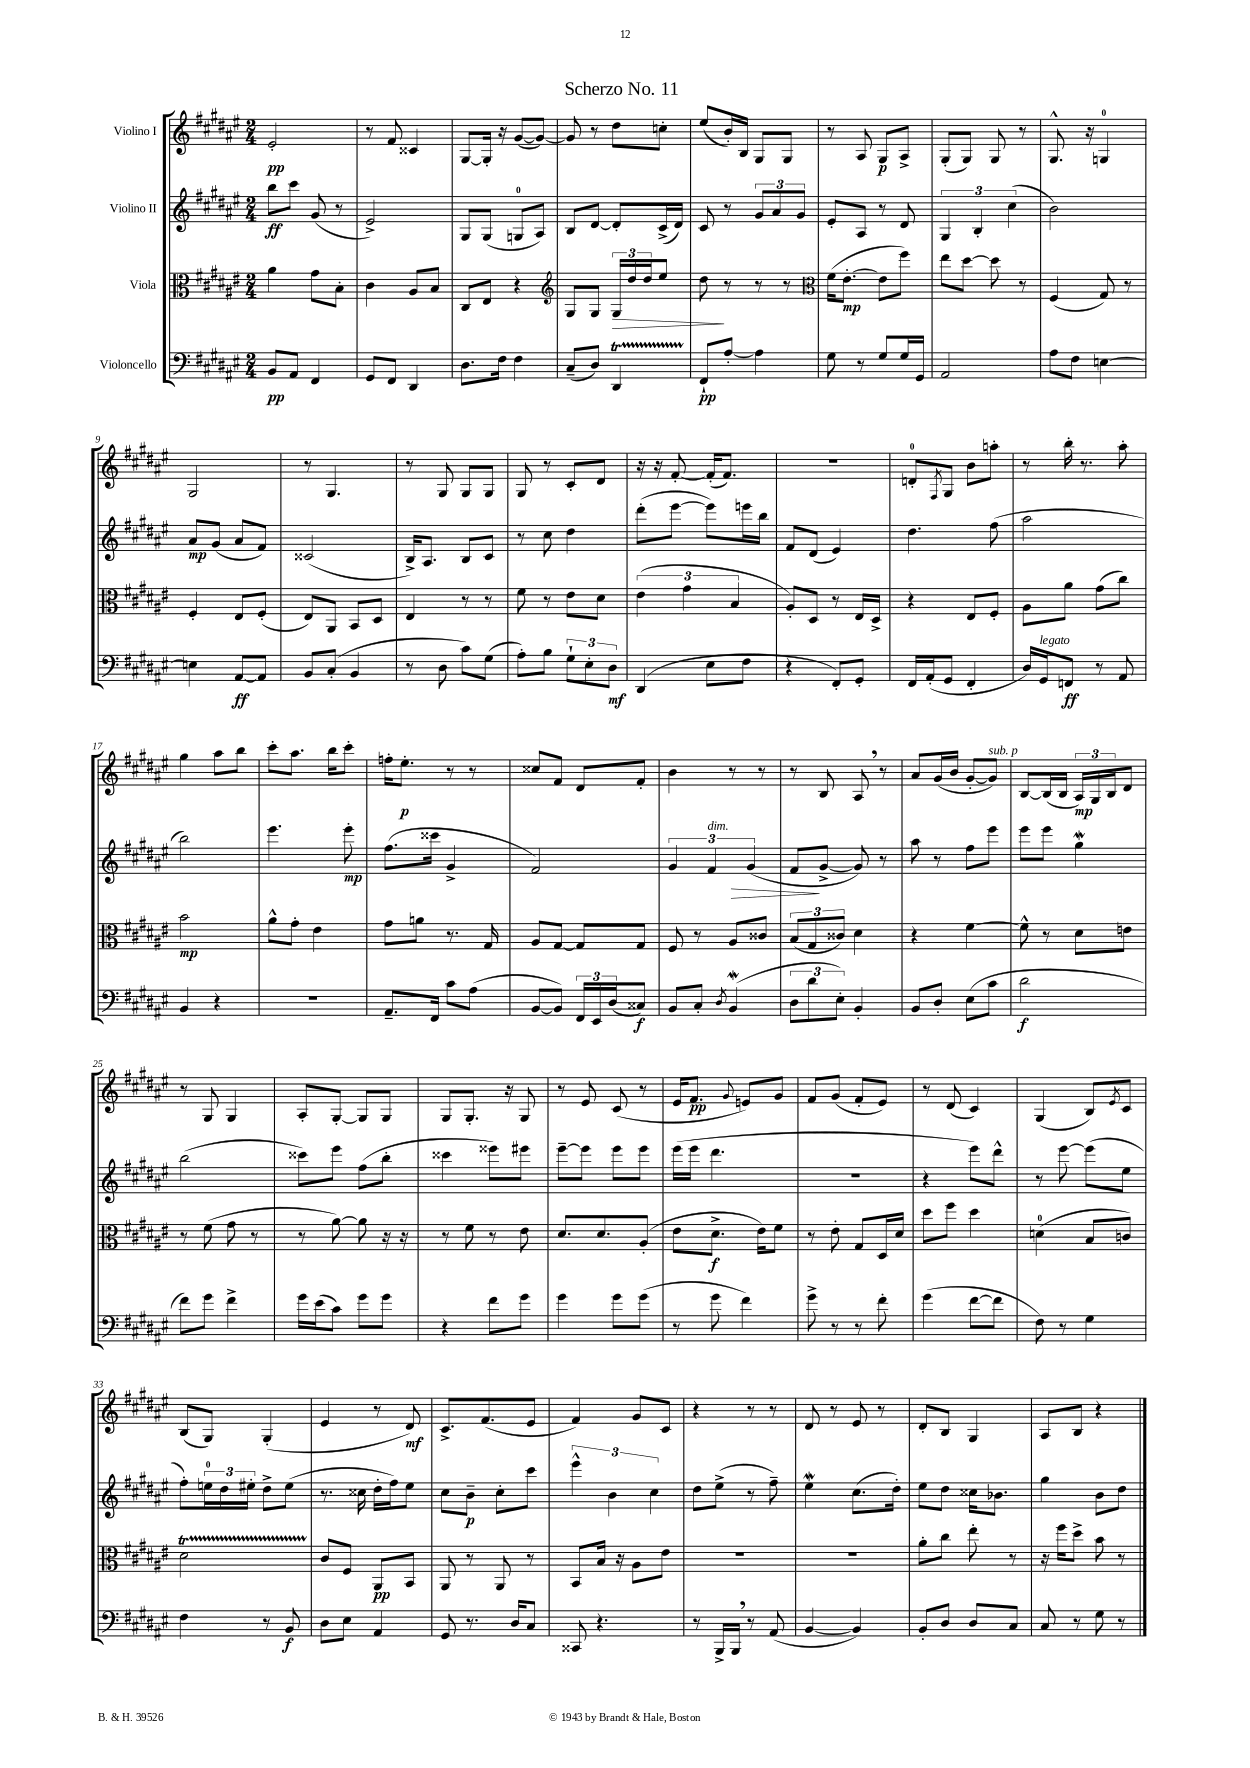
\header { title = "Scherzo No. 11" }
<<
\new StaffGroup <<
\new Staff = "s0" \with { instrumentName = "Violino I" } {
    \clef treble \key fis \major \numericTimeSignature \time 2/4
    eis'2-.\pp |
    r8 fis'8 cisis'4 |
    gis8~ gis16-. r16 gis'8~( gis'8~) |
    gis'8 r8 dis''8 c''8-. |
    eis''8( b'16-.) b16 gis8 gis8 |
    r8 ais8 gis8\p ais8-> |
    gis8-.( gis8) gis8 r8 |
    gis8.-^ r16 g4-0 |
    gis2 |
    r8 gis4. |
    r8 gis8 gis8 gis8 |
    gis8 r8 cis'8-. dis'8 |
    r16 r16 fis'8~-. fis'16-.( fis'8.) |
    R2 |
    d'8-0-. \acciaccatura { fis8 } gis8 b'8 a''8-. |
    r8 b''16-. r8. ais''8-. |
    gis''4 ais''8 b''8 |
    cis'''8-. ais''8. b''16 cis'''8-. |
    f''16-. eis''8.-.\p r8 r8 |
    cisis''8 fis'8 dis'8 fis'8-. |
    b'4 r8 r8 |
    r8 b8 ais8 \breathe r8 |
    ais'8 gis'16( b'16 gis'8~-. gis'8^\markup { \italic "sub. p" }) |
    b8~ b16( b16 \tuplet 3/2 { ais16\mp) gis16 b16 } dis'8 |
    r8 gis8 gis4 |
    ais8-. gis8~-. gis8 gis8 |
    gis8 gis8.-. r16 gis8 |
    r8 eis'8 cis'8( r8 |
    eis'16 fis'8.\pp \appoggiatura { gis'8 } e'8) gis'8 |
    fis'8 gis'8( fis'8-. eis'8) |
    r8 dis'8( cis'4) |
    gis4( b8) \acciaccatura { eis'8 } cis'8 |
    b8( gis8) gis4-.( |
    eis'4 r8 dis'8\mf) |
    cis'8.-> fis'8.( eis'8 |
    fis'4) gis'8 cis'8 |
    r4 r8 r8 |
    dis'8 r8 eis'8 r8 |
    dis'8-. b8 gis4 |
    ais8 b8 r4 \bar "|." |
}
\new Staff = "s1" \with { instrumentName = "Violino II" } {
    \clef treble \key fis \major \numericTimeSignature \time 2/4
    b''8\ff cis'''8 gis'8( r8 |
    eis'2->) |
    gis8 gis8( g8-0 ais8) |
    b8 dis'8~ dis'8-. cis'16->( dis'16) |
    cis'8 r8 \tuplet 3/2 { gis'8 ais'8 gis'8 } |
    eis'8-. ais8 r8 dis'8 |
    \tuplet 3/2 { gis4 b4-. cis''4( } |
    b'2) |
    ais'8\mp gis'8( ais'8 fis'8) |
    cisis'2( |
    b16->) ais8. b8 cis'8 |
    r8 cis''8 dis''4 |
    dis'''8-.( eis'''8~ eis'''8) e'''16 b''16 |
    fis'8 dis'8( eis'4) |
    dis''4. fis''8( |
    ais''2 |
    b''2) |
    eis'''4. eis'''8-.\mp |
    fis''8.( cisis'''16 gis'4-> |
    fis'2) |
    \tuplet 3/2 { gis'4 fis'4\>^\markup { \italic "dim." } gis'4( } |
    fis'8\! gis'8~-> gis'8) r8 |
    ais''8 r8 fis''8 eis'''8 |
    eis'''8 eis'''8 gis''4\mordent |
    b''2( |
    cisis'''8) eis'''8 fis''8( b''8-. |
    cisis'''4 eisis'''8) eis'''8 |
    eis'''8~-- eis'''8 eis'''8 eis'''8 |
    eis'''16( eis'''16 dis'''4. |
    r2 |
    r4 eis'''8) dis'''8-^ |
    r8 eis'''8~ eis'''8( eis''8 |
    fis''8-.) \tuplet 3/2 { e''16-0 dis''16 eis''16-. } dis''8-> eis''8( |
    r8. cisis''16 dis''16-. fis''16) eis''8 |
    cis''8 b'8--\p cis''8-. cis'''8 |
    \tuplet 3/2 { eis'''4-^ b'4 cis''4 } |
    dis''8 eis''8->( r8 fis''8--) |
    eis''4\mordent cis''8.( dis''16-.) |
    eis''8 dis''8 cisis''16 bes'8. |
    gis''4 b'8 dis''8 \bar "|." |
}
\new Staff = "s2" \with { instrumentName = "Viola" } {
    \clef alto \key fis \major \numericTimeSignature \time 2/4
    ais'4 gis'8 b8-. |
    cis'4 ais8 b8 |
    cis8 eis8 r4 |
    \clef treble gis8 gis8 \tuplet 3/2 { gis16\> dis''16 dis''16 } eis''8 |
    dis''8\! r8 r8 r8 |
    \clef alto fis'16( eis'8.~-.\mp eis'8 fis''8) |
    eis''8 dis''8~ dis''8 r8 |
    fis4( gis8) r8 |
    fis4-. eis8 fis8-.( |
    eis8) ais,8 b,8 dis8 |
    eis4 r8 r8 |
    fis'8 r8 eis'8 dis'8 |
    \tuplet 3/2 { eis'4( gis'4 b4 } |
    ais8-.) dis8 r8 eis16 dis16-> |
    r4 eis8 fis8-. |
    ais8 ais'8 gis'8( cis''8) |
    b'2\mp |
    ais'8-^ gis'8-. eis'4 |
    gis'8 a'8 r8. gis16 |
    ais8 gis8~ gis8 gis8 |
    fis8 r8 ais8 cisis'8 |
    \tuplet 3/2 { b8( gis8 cisis'8) } dis'4 |
    r4 fis'4~ |
    fis'8-^ r8 dis'8 e'8 |
    r8 fis'8( gis'8 r8 |
    r8 ais'8~) ais'8 r16 r16 |
    r8 fis'8 r8 eis'8 |
    dis'8. dis'8. ais8-.( |
    eis'8 dis'8.->\f eis'16) fis'8 |
    r8 eis'8-. gis8 dis16 dis'16 |
    dis''8 fis''8 dis''4 |
    d'4-0( b8 c'8) |
    dis'2\startTrillSpan |
    cis'8\stopTrillSpan fis8 ais,8\pp b,8 |
    ais,8 r8 ais,8 r8 |
    b,8 b16 r16 ais8 eis'8 |
    R2 |
    R2 |
    ais'8-. cis''8 eis''8-. r8 |
    r16 fis''16 dis''8-> b'8 r8 \bar "|." |
}
\new Staff = "s3" \with { instrumentName = "Violoncello" } {
    \clef bass \key fis \major \numericTimeSignature \time 2/4
    b,8\pp ais,8 fis,4 |
    gis,8 fis,8 dis,4 |
    dis8. fis16 fis4 |
    cis8--( dis8) dis,4\startTrillSpan |
    fis,8-!\stopTrillSpan\pp ais8~-. ais4 |
    gis8 r8 gis8 gis16 gis,16 |
    ais,2 |
    ais8 fis8 e4~ |
    e4 ais,8~\ff ais,8 |
    b,8 cis8-.( b,4 |
    r8 dis8 cis'8) gis8( |
    ais8-.) b8 \tuplet 3/2 { gis8-! eis8-. dis8\mf } |
    dis,4( eis8 fis8 |
    r4 fis,8-.) gis,8-. |
    fis,16 ais,16-.( gis,8 fis,4-. |
    dis16) gis,16^\markup { \italic "legato" } f,8\ff r8 ais,8 |
    b,4 r4 |
    R2 |
    ais,8.-- fis,16 cis'8 ais8( |
    b,8~ b,8) \tuplet 3/2 { fis,16 eis,16 dis16( } cisis8\f) |
    b,8 cis8-. \acciaccatura { dis8 } b,4\mordent( |
    \tuplet 3/2 { dis8 dis'8 eis8-.) } b,4-. |
    b,8 dis8-. eis8( cis'8 |
    dis'2\f |
    fis'8) gis'8 fis'4-> |
    gis'16 eis'16( cis'8) gis'8 gis'8 |
    r4 fis'8 gis'8 |
    gis'4 gis'8 gis'8( |
    r8 gis'8 fis'4) |
    gis'8-> r8 r8 fis'8-. |
    gis'4( fis'8~ fis'8 |
    fis8) r8 gis4 |
    fis4 r8 b,8\f |
    dis8 eis8 ais,4 |
    gis,8 r8. dis16 cis8 |
    cisis,8 r4. |
    r8 b,,16-> b,,16 \breathe r8 ais,8( |
    b,4~ b,4) |
    b,8-. dis8 dis8 cis8 |
    cis8 r8 gis8 r8 \bar "|." |
}
>>
>>
